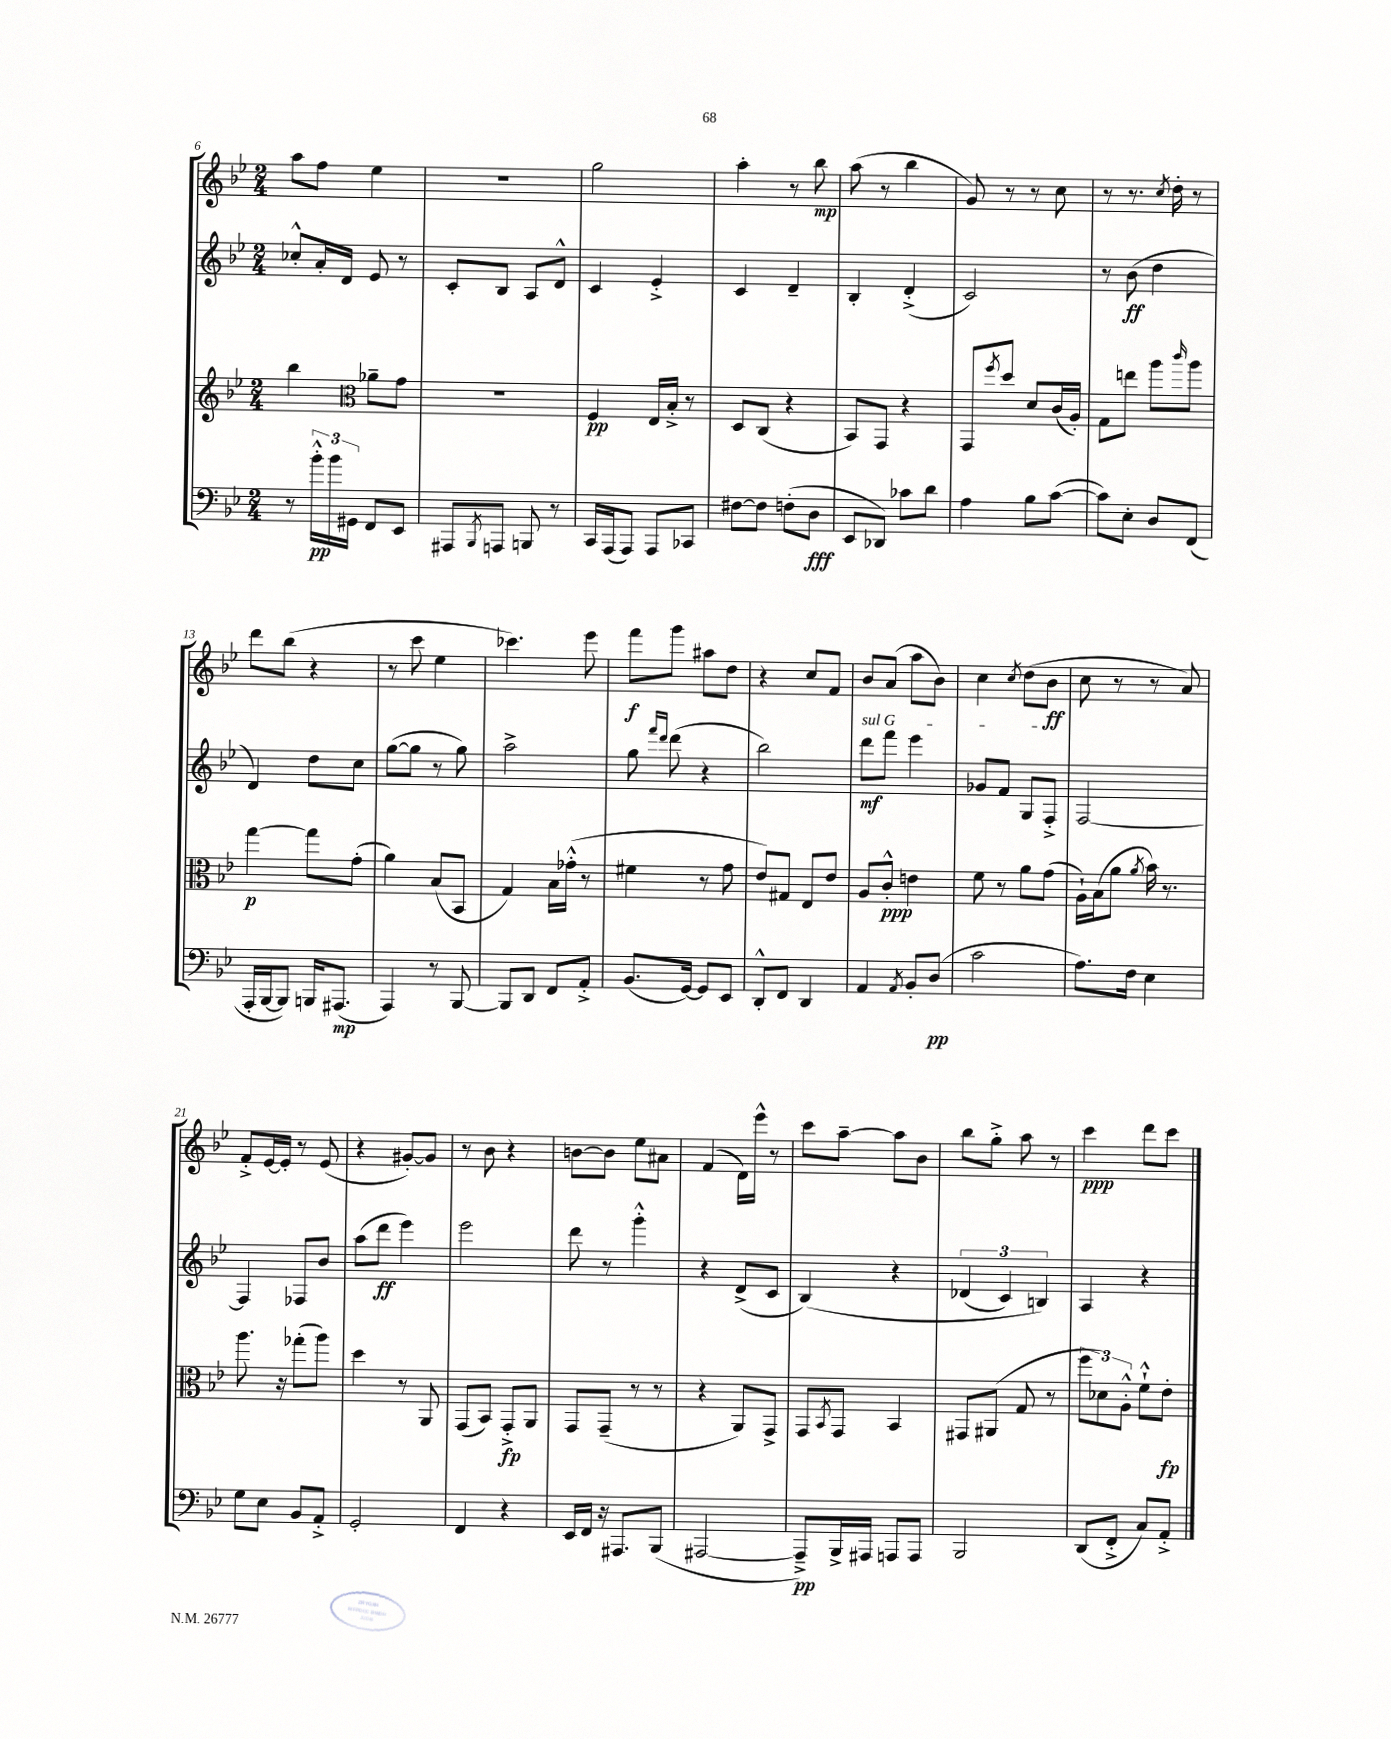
<<
\new StaffGroup <<
\new Staff = "s0" {
    \clef treble \key bes \major \numericTimeSignature \time 2/4
    a''8 f''8 ees''4 |
    r2 |
    g''2 |
    a''4-. r8 bes''8\mp |
    a''8( r8 bes''4 |
    g'8) r8 r8 c''8 |
    r8 r8. \acciaccatura { c''8 } d''16-. r8 |
    d'''8 bes''8( r4 |
    r8 c'''8 ees''4 |
    ces'''4.) ees'''8 |
    f'''8\f g'''8 ais''8 d''8 |
    r4 c''8 f'8 |
    bes'8 a'8( a''8 bes'8) |
    c''4 \acciaccatura { c''8 } d''8( bes'8\ff |
    c''8 r8 r8 a'8) |
    f'8-.-> ees'16~ ees'16-. r8 ees'8( |
    r4 gis'8~-.) gis'8 |
    r8 bes'8 r4 |
    b'8~ b'8 ees''8 ais'8 |
    f'4( d'16) ees'''16-^ r8 |
    c'''8 a''8~-- a''8 bes'8 |
    bes''8 g''8-.-> a''8 r8 |
    c'''4\ppp d'''8 c'''8 \bar "|." |
}
\new Staff = "s1" {
    \clef treble \key bes \major \numericTimeSignature \time 2/4
    ces''8-.-^ a'16-. d'16 ees'8 r8 |
    c'8-. bes8 a8 d'8-^ |
    c'4 ees'4-.-> |
    c'4 d'4-- |
    bes4-. d'4-.->( |
    c'2) |
    r8 bes'8\ff( d''4 |
    d'4) d''8 c''8 |
    g''8~( g''8 r8 g''8) |
    a''2-> |
    g''8 \grace { f'''16 d'''16 } d'''8( r4 |
    bes''2) |
    \once \override TextSpanner.bound-details.left.text = \markup { \italic "sul G" } d'''8\mf\startTextSpan f'''8 ees'''4 |
    ges'8 f'8 g8 f8-.->\stopTextSpan |
    f2~ |
    f4 fes8 bes'8 |
    a''8( d'''8\ff ees'''4) |
    ees'''2 |
    d'''8 r8 g'''4-.-^ |
    r4 d'8->( c'8 |
    bes4)\( r4 |
    \tuplet 3/2 { des'4( c'4) b4\) } |
    a4 r4 \bar "|." |
}
\new Staff = "s2" {
    \clef treble \key bes \major \numericTimeSignature \time 2/4
    bes''4 \clef alto aes'8-- g'8 |
    R2 |
    f4\pp ees16 bes16-.-> r8 |
    d8 c8( r4 |
    bes,8) g,8 r4 |
    g,8 \acciaccatura { f''8 } d''8 d'8 c'16( a16-.) |
    g8 e''8 a''8 \grace { c'''16 } a''8 |
    g''4~\p g''8 g'8-.( |
    a'4) bes8( bes,8 |
    g4) bes16 ges'16-.-^( r8 |
    fis'4 r8 g'8 |
    ees'8) gis8 ees8 ees'8 |
    a8 c'8-.-^\ppp e'4 |
    f'8 r8 a'8 g'8( |
    a16-!) bes16( a'8 \acciaccatura { a'8 } bes'16) r8. |
    a''8. r16 ges''8-.( a''8) |
    d''4 r8 a,8 |
    g,8( bes,8) g,8-.->\fp a,8 |
    g,8 g,8--( r8 r8 |
    r4 a,8) g,8-> |
    g,8 \acciaccatura { bes,8 } g,8 bes,4 |
    gis,8 ais,8( g8 r8 |
    \tuplet 3/2 { f''8 des'8) a8-.-^ } f'8-!-^ ees'8-.\fp \bar "|." |
}
\new Staff = "s3" {
    \clef bass \key bes \major \numericTimeSignature \time 2/4
    r8 \tuplet 3/2 { bes'16-.-^\pp bes'16 gis,16 } f,8 ees,8 |
    ais,,8 \acciaccatura { bes,,8 } a,,8 b,,8 r8 |
    c,16 a,,16( a,,8) a,,8 ces,8 |
    fis8~ fis8 f8-.( d8\fff |
    ees,8 des,8) ces'8 d'8 |
    a4 bes8 c'8~( |
    c'8) ees8-. d8 f,8( |
    a,,16-. bes,,16~ bes,,8) b,,16 ais,,8.\mp( |
    a,,4) r8 bes,,8~ |
    bes,,8 d,8 f,8 a,8-.-> |
    bes,8.( g,16~) g,8 ees,8 |
    d,8-.-^ f,8 d,4 |
    a,4 \acciaccatura { a,8 } bes,8-. d8\pp( |
    c'2 |
    a8.) f16 ees4 |
    g8 ees8 bes,8 a,8-.-> |
    g,2-. |
    f,4 r4 |
    ees,16 f,16 r16 ais,,8. bes,,8( |
    ais,,2~ |
    ais,,8--->\pp) bes,,16-> ais,,16 a,,8 a,,8 |
    bes,,2 |
    d,8( f,8-.-> c8) a,8-.-> \bar "|." |
}
>>
>>
\layout { \context { \Score currentBarNumber = #6 } }
